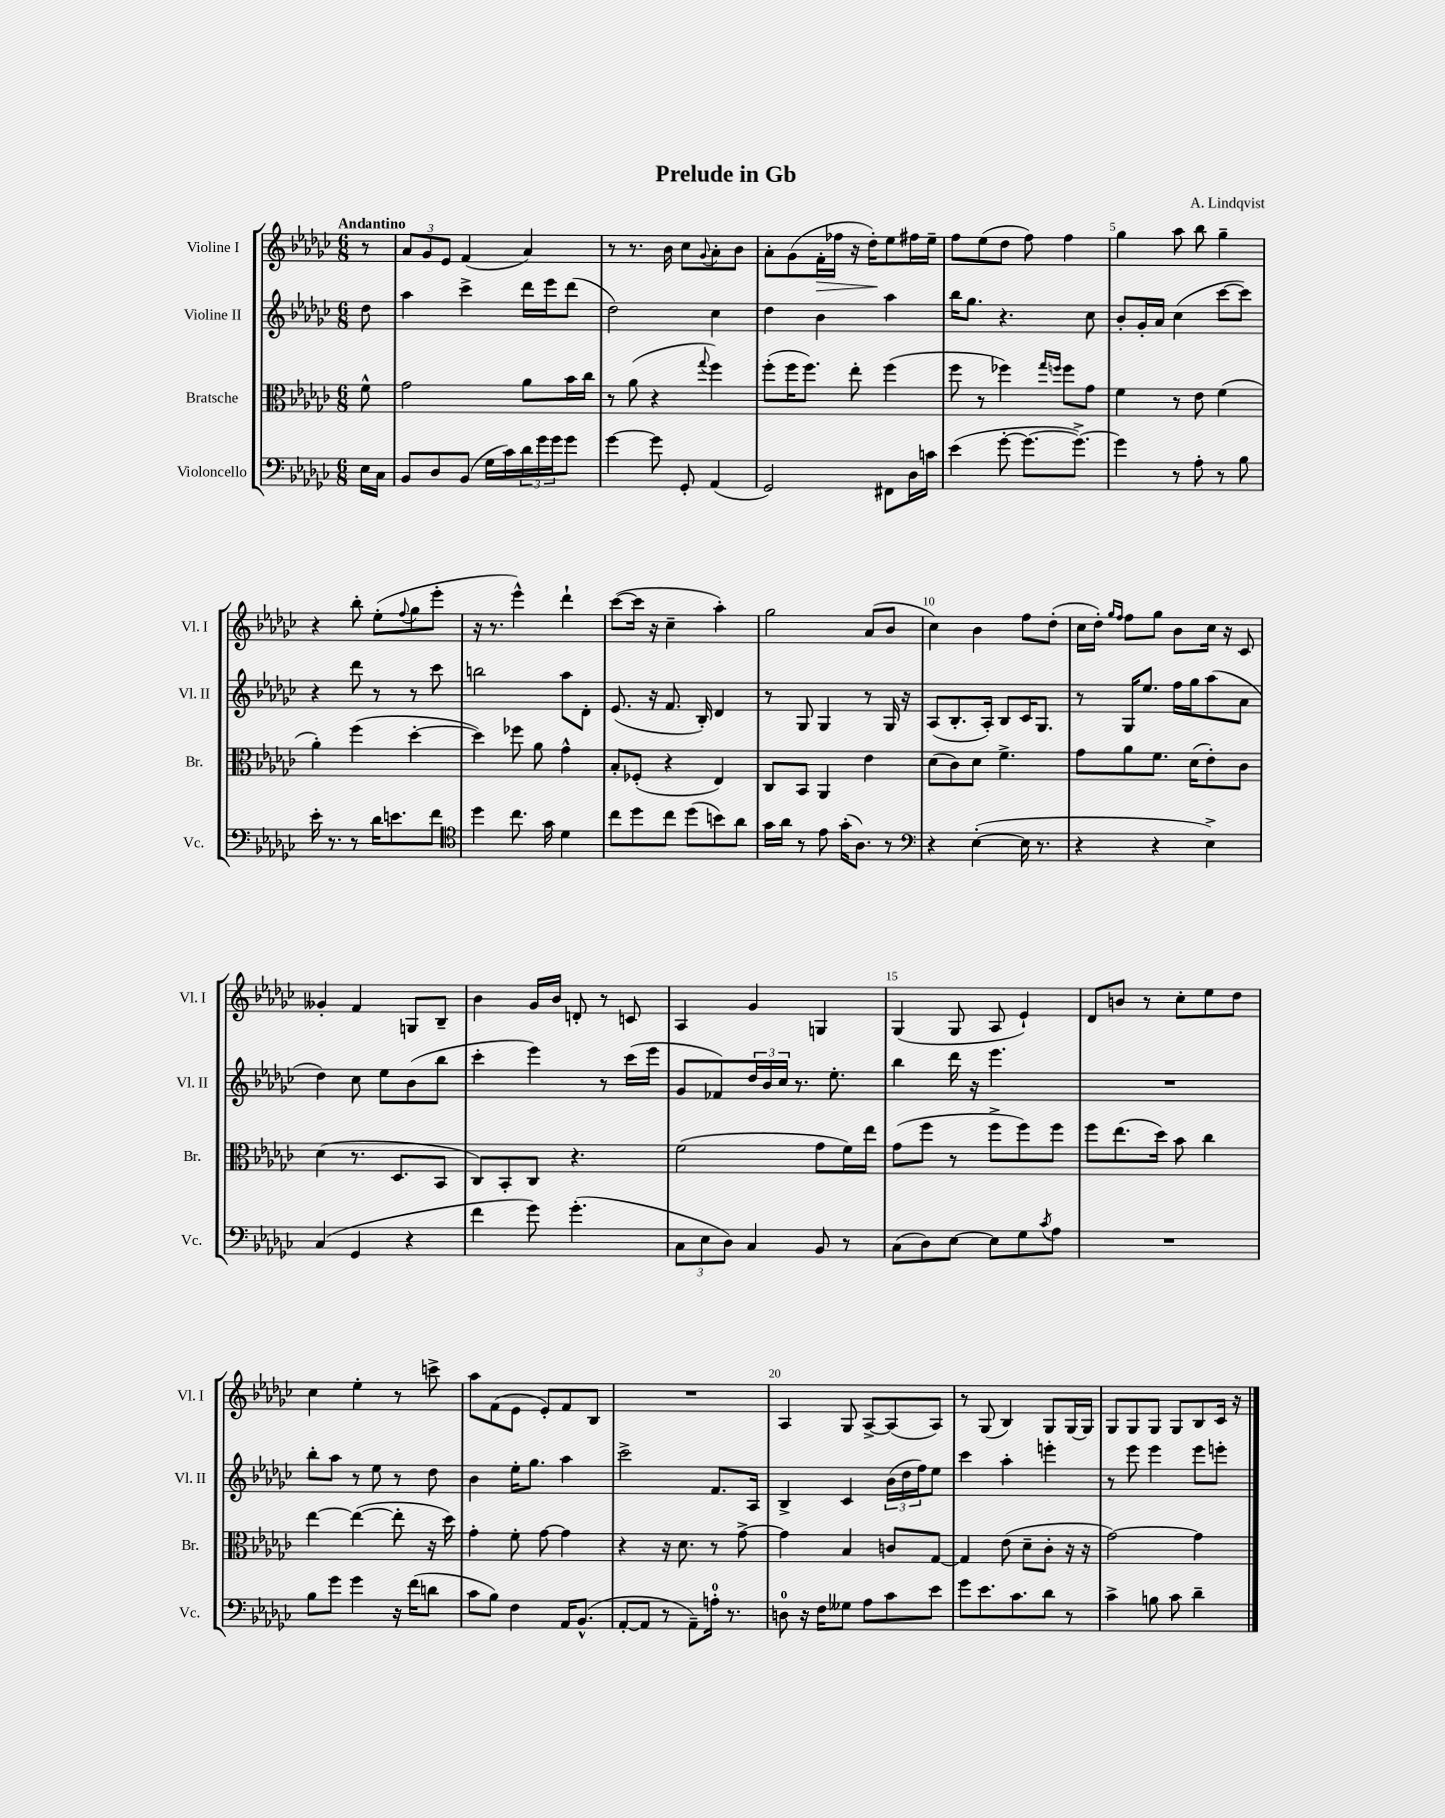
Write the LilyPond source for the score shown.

\header { title = "Prelude in Gb" composer = "A. Lindqvist" }
<<
\new StaffGroup <<
\new Staff = "s0" \with { instrumentName = "Violine I" shortInstrumentName = "Vl. I" } {
    \clef treble \key ges \major \numericTimeSignature \time 6/8 \partial 8 \tempo "Andantino"
    r8 |
    \tuplet 3/2 { aes'8 ges'8 ees'8 } f'4( aes'4) |
    r8 r8. bes'16 ces''8 \appoggiatura { ges'8 } aes'8-. bes'8 |
    aes'8-. ges'8( f'16-.\> fes''16 r16 des''16-.\!) ees''8 fis''16 ees''16-- |
    f''8 ees''8( des''8 f''8) f''4 |
    ges''4 aes''8 bes''8 ges''4-- |
    r4 bes''8-. ees''8-.( \appoggiatura { f''8 } ges''8 ees'''8-. |
    r16 r8. ees'''4-^) des'''4-! |
    ces'''8~( ces'''16 r16 ces''4-- aes''4-.) |
    ges''2 aes'8( bes'8 |
    ces''4) bes'4 f''8 des''8-.( |
    ces''16 des''16-.) \grace { ges''16 f''16 } f''8 ges''8 bes'8 ces''16 r16 ces'8 |
    geses'4-. f'4 g8 bes8-- |
    bes'4 ges'16 bes'16 d'8-. r8 c'8 |
    aes4 ges'4 g4 |
    ges4( ges8 aes8 ees'4-!) |
    des'8 b'8 r8 ces''8-. ees''8 des''8 |
    ces''4 ees''4-. r8 c'''8-> |
    aes''8 f'8( ees'8 ees'8-.) f'8 bes8 |
    R2. |
    aes4 ges8 aes8~-> aes8( aes8) |
    r8 ges8( bes4) ges8 ges16~ ges16 |
    ges8 ges8 ges8 ges8 bes8 ces'16 r16 \bar "|." |
}
\new Staff = "s1" \with { instrumentName = "Violine II" shortInstrumentName = "Vl. II" } {
    \clef treble \key ges \major \numericTimeSignature \time 6/8 \partial 8
    des''8 |
    aes''4 ces'''4-> des'''16 ees'''16 des'''8( |
    des''2) ces''4 |
    des''4 bes'4 aes''4 |
    bes''16 ges''8. r4. ces''8 |
    bes'8-. ges'16-. aes'16 ces''4( ces'''8~ ces'''8) |
    r4 des'''8 r8 r8 ces'''8 |
    b''2 aes''8 des'8-. |
    ees'8.( r16 f'8. bes16-.) des'4 |
    r8 ges8 ges4 r8 ges16 r16 |
    aes8( bes8.-. aes16-.) bes8 ces'16 ges8. |
    r8 ges16 ees''8. f''16 ges''16 aes''8( aes'8 |
    des''4) ces''8 ees''8 bes'8( bes''8 |
    ces'''4-. ees'''4) r8 ces'''16( ees'''16 |
    ges'8 fes'8) \tuplet 3/2 { des''16 bes'16 ces''16 } r8. ees''8.-. |
    bes''4 des'''16 r16 ees'''4. |
    R2. |
    bes''8-. aes''8 r8 ees''8 r8 des''8 |
    bes'4 ees''16-. ges''8. aes''4 |
    ces'''2-> f'8. aes16 |
    bes4-> ces'4 \tuplet 3/2 { bes'16( des''16 f''16) } ees''8 |
    ces'''4 aes''4-. e'''4-. |
    r8 ees'''8 ees'''4 ees'''8 e'''8-. \bar "|." |
}
\new Staff = "s2" \with { instrumentName = "Bratsche" shortInstrumentName = "Br." } {
    \clef alto \key ges \major \numericTimeSignature \time 6/8 \partial 8
    f'8-^ |
    ges'2 aes'8 bes'16 ces''16 |
    r8 aes'8( r4 \appoggiatura { ges''8 } f''4) |
    f''8-.( f''16 f''8.) ees''8-. f''4( |
    f''8 r8 fes''4) \grace { ges''16 f''16 } f''8 ges'8 |
    f'4 r8 ees'8 f'4( |
    aes'4-.) f''4( des''4~-. |
    des''4) fes''8 aes'8 ges'4-^ |
    bes8-. fes8-.( r4 ees4) |
    ces8 bes,8 aes,4 ees'4 |
    des'8( ces'8) des'8 f'4.-> |
    ges'8 aes'8 f'8. des'16( ees'8-.) ces'8 |
    des'4( r8. des8. bes,8 |
    ces8) bes,8-. ces8 r4. |
    f'2( ges'8 f'16) ees''16 |
    ges'8( f''8 r8 f''8-> f''8) f''8 |
    f''8 ees''8.( des''16) bes'8 ces''4 |
    ees''4~ ees''4~( ees''8-. r16 des''16) |
    ges'4-. f'8-. ges'8~ ges'4 |
    r4 r16 des'8. r8 ges'8~-> |
    ges'4 bes4 c'8 ges8~ |
    ges4 ees'8( des'8-- ces'8-. r16 r16 |
    ges'2~) ges'4 \bar "|." |
}
\new Staff = "s3" \with { instrumentName = "Violoncello" shortInstrumentName = "Vc." } {
    \clef bass \key ges \major \numericTimeSignature \time 6/8 \partial 8
    ees16 ces16 |
    bes,8 des8 bes,8( ges16 ces'16) \tuplet 3/2 { des'16 ges'16 ges'16 } ges'8 |
    ges'4~ ges'8 ges,8-. aes,4( |
    ges,2) fis,8 des16 c'16 |
    ees'4( ges'8~-. ges'8.~ ges'8.~->) |
    ges'4 r8 aes8-. r8 bes8 |
    ees'16-. r8. r8 des'16 e'8. f'8 |
    \clef tenor des''4 ces''8. ges'16 des'4 |
    ces''8 des''8 ces''8 des''8( b'8) aes'8 |
    ges'16 aes'16 r8 ees'8 ges'16-.( aes8.) r8 |
    \clef bass r4 ees4~-.( ees16 r8. |
    r4 r4 ees4->) |
    ces4( ges,4 r4 |
    f'4 ges'8) ges'4.-.( |
    \tuplet 3/2 { ces8 ees8 des8) } ces4 bes,8 r8 |
    ces8( des8) ees8~ ees8 ges8 \acciaccatura { ces'8 } aes8 |
    R2. |
    bes8 ges'8 ges'4 r16 f'16( d'8 |
    ces'8 bes8) f4 aes,16 bes,8.-^( |
    aes,8~-. aes,8 r8 aes,8--) a16-0-. r8. |
    d8-0 r16 f16 geses8 aes8 ces'8 ees'8 |
    ges'8 ees'8. ces'8. des'8 r8 |
    ces'4-> b8 ces'8 des'4-- \bar "|." |
}
>>
>>
\layout { \context { \Score \override BarNumber.break-visibility = ##(#f #t #t) barNumberVisibility = #(every-nth-bar-number-visible 5) } }
